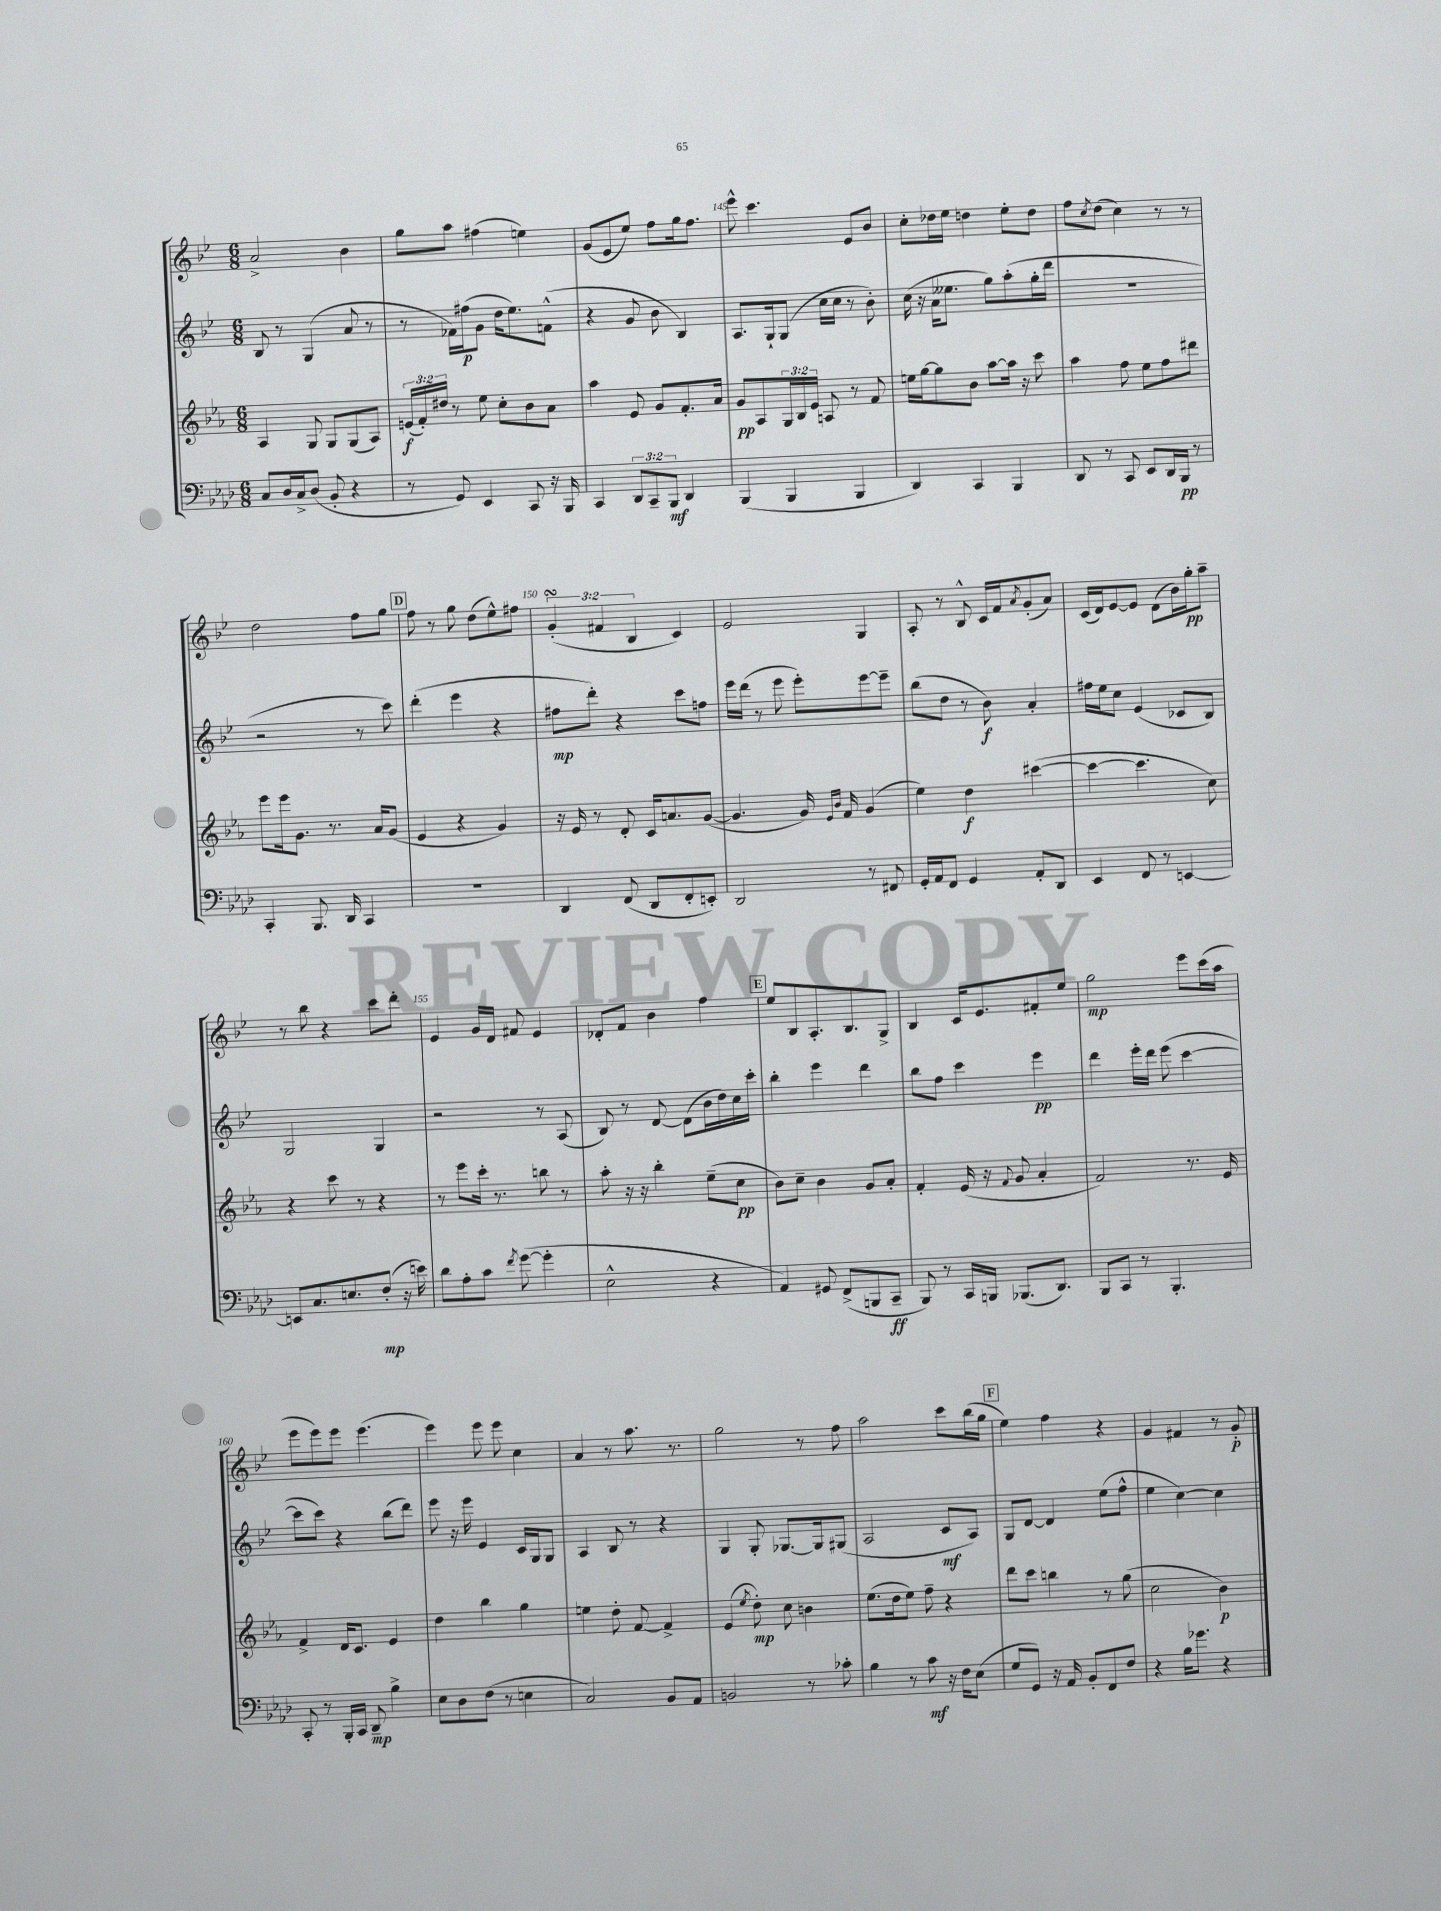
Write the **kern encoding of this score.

**kern	**kern	**kern	**kern
*staff4	*staff3	*staff2	*staff1
*clefF4	*clefG2	*clefG2	*clefG2
*k[b-e-a-d-]	*k[b-e-a-]	*k[b-e-]	*k[b-e-]
*M6/8	*M6/8	*M6/8	*M6/8
8C	4A-	8B-	2a^
16D-	.	8r	.
16C^	.	.	.
(8D-	8G	(4G	.
8BB-'	8G	.	.
4r	(8G	8a	4b-
.	8A-)	8r	.
=	=	=	=
8r	(24e	8r	8gg
.	24f')	.	.
.	24dd#	.	.
8GG)	8r	16f-)	8aa
.	.	(16ff#	.
4EE-	8ee-	8g	(4ff#
.	8cc'	16dd	.
.	.	8.ee-)	.
8CC	8b-	.	4ee)
16r	8a-	(8f^^	.
16BBB-	.	.	.
=	=	=	=
4CC	4aa-	4r	(8g
.	.	.	8e-
12DD-	8e-	8g	8ee-)
12CC~	.	.	.
.	8g	8b-	8ff
12BBB-	.	.	.
4DD-	8.f'	4B-)	16gg
.	.	.	8.ff
.	16a-	.	.
=	=	=	=
(4BBB-	8g	8.A	8eee-^^
.	8A-	.	4.ccc
.	.	16G`	.
4BBB-	24G	(8G	.
.	24B-	.	.
.	24e-	.	.
.	8A	16cc	.
.	.	16cc	.
4BBB-	8r	8r	8e-
.	8f	8b-')	8b-
=	=	=	=
4DD-)	16ee	(16cc	8cc'
.	[16gg	16r	.
.	8gg]	16a	16dd-
.	.	8.ee--	16ee-
4CC	8b-	.	4dd
.	[8aa-	8gg)	.
4BBB-	16aa-]	(8aa'	8ee-'
.	16r	.	.
.	8ccc	16gg'	8dd
.	.	16ddd	.
=	=	=	=
8DD-	4aa-	2.r	8ff
.	.	.	8qcc
8r	.	.	(8dd
8CC	8ff	.	4cc)
8EE-	8ee-	.	.
16DD-	8ff	.	8r
16BBB-	.	.	.
8r	8ddd#	.	8r
=	=	=	=
4CC'	8eee-	2r	2dd
.	16eee-	.	.
.	8.g	.	.
8.BBB-	.	.	.
.	8.r	.	.
16DD-	.	.	.
4CC	.	8r	8ff
.	16a-	.	.
.	(8g	8ccc)	8gg
=	=	=	=
2.r	4e-	(4ddd'	8ff
.	.	.	8r
.	4r	4eee-	8gg
.	.	.	(8dd
.	4g)	4r	8ee-^^)
.	.	.	8ff#
=	=	=	=
4DD-	16r	8ff#	(6g'
.	16e-	.	.
.	8r	8ddd')	.
.	.	.	6f#
(8FF	8d'	4r	.
.	.	.	6B-
8DD-	16c	.	.
.	8.a	.	.
8FF'	.	8ccc	4c)
8EE')	([8g	8ff	.
=	=	=	=
2DD-	4.g]	16eee-	2e-
.	.	(16ddd	.
.	.	8r	.
.	.	8eee-	.
.	16g)	8eee-')	.
.	16qqe-	.	.
.	16qqb-	.	.
.	16f	.	.
8r	(4g	[8eee-	4G
8FF#	.	8eee-~]	.
=	=	=	=
16GG'	4ee-)	(8bb-	8A'
16AA-	.	.	.
8FF	.	8dd	8r
4GG	4dd	8r	8B-^^
.	.	8b-)	16c
.	.	.	16f
.	.	.	8qa
8AA-'	([4ccc#	4a'	(8g'
8DD-	.	.	8a)
=	=	=	=
4EE-	4ccc#_	16ff#	(16c
.	.	16ee-	16d)
.	.	8cc	[8e-
8FF	4.ccc#]	(4e-	8e-]
8r	.	.	(8d
[4EE	.	8c-	16b-)
.	.	.	16gg'
.	8cc)	8B-)	8aa~
=	=	=	=
8EE]	4r	2G	8r
8.C	.	.	8bb-
.	8ccc	.	4r
8.E	.	.	.
.	8r	.	.
(8F'	4r	4G	8ccc
16r	.	.	8ddd'
16e)	.	.	.
=	=	=	=
8d-	8r	2r	4e-
8A-'	8eee-	.	.
8c	16ccc'	.	16g
.	8.r	.	16d
8qf	.	.	.
([8g	.	.	8f#
4g']	8bb	8r	4e-
.	8r	(8A	.
=	=	=	=
2E-^^	8aa-'	8B-)	8d-'
.	16r	8r	8f
.	16r	.	.
.	4bb-'	[8d	4b-
.	.	(8d]	.
4r	(8ee-~	16b-	4ff
.	.	16dd)	.
.	8cc	16cc	.
.	.	16ccc'	.
=	=	=	=
4AA-)	8b-)	4bb-'	8ee-
.	8cc~	.	8B-
8GG#	4b-	4eee-	8.A'
(8FF^	.	.	.
.	.	.	8.B-
8BBB	8g	4ddd	.
8CC~	8a-'	.	8G^
=	=	=	=
8BBB-)	4f'	8bb-	4B-
8r	.	8ff	.
16CC	(16e-	4ccc	16c
16BBB	16r	.	8.e-
.	8qqf	.	.
(8.BBB-	8g	.	.
.	4a-'	4eee-	8f#'
8.DD-)	.	.	.
.	.	.	8ee-
=	=	=	=
8BBB-	2f)	4ddd	2gg
8CC	.	.	.
8r	.	16eee-'	.
.	.	16ddd	.
4.BBB-'	.	(8eee-	.
.	8.r	[4ccc	8eee-
.	.	.	(16ccc
.	16e-	.	16aa
=	=	=	=
8CC'	4f^	8ccc]	8eee-
8r	.	8ccc)	8eee-)
16BBB-'	16d	4r	8eee-
16CC	8.c	.	.
8DD-~	.	.	(4.eee-
4B-^	4e-	(8bb-	.
.	.	8ddd)	.
=	=	=	=
8E-	4dd	8eee-	4eee-)
8D-	.	16r	.
.	.	16eee-	.
(8F	4bb-	4e-	8eee-
8r	.	.	8eee-
4E	4gg	16c	4cc
.	.	16G	.
.	.	8G	.
=	=	=	=
2C)	4ee	4A	4a
.	8dd'	8B-	8r
.	[8f	8r	8.aa
8BB-	4f^]	4r	.
.	.	.	8.r
8AA-	.	.	.
=	=	=	=
2BB	(4e-	4G	2gg
.	8qee-	.	.
.	8dd')	8G'	.
.	8cc	[8.G-	.
8r	4b	.	8r
.	.	16G-]	.
8c-'	.	(8G#	8ff
=	=	=	=
4B-	(8.ee-	2A	2aa
.	16dd	.	.
8r	8ee-)	.	.
8c	8ff~	.	.
16r	4r	8c	8ccc
16F	.	.	.
(8E-	.	8A)	(16bb-
.	.	.	16gg
=	=	=	=
8G	8ddd	8G	4ee-)
8GG)	8ccc	[8d	.
16r	4bb	4d]	4ff
16AA-	.	.	.
8BB-'	.	.	.
8FF	8r	(8ee-	4r
8F	(8gg	8ff^^	.
=	=	=	=
4r	2cc	4ee-	4g
16B-	.	[4cc)	4f#
8.g-	.	.	.
4r	4b-)	4cc]	8r
.	.	.	8g'
==	==	==	==
*-	*-	*-	*-
